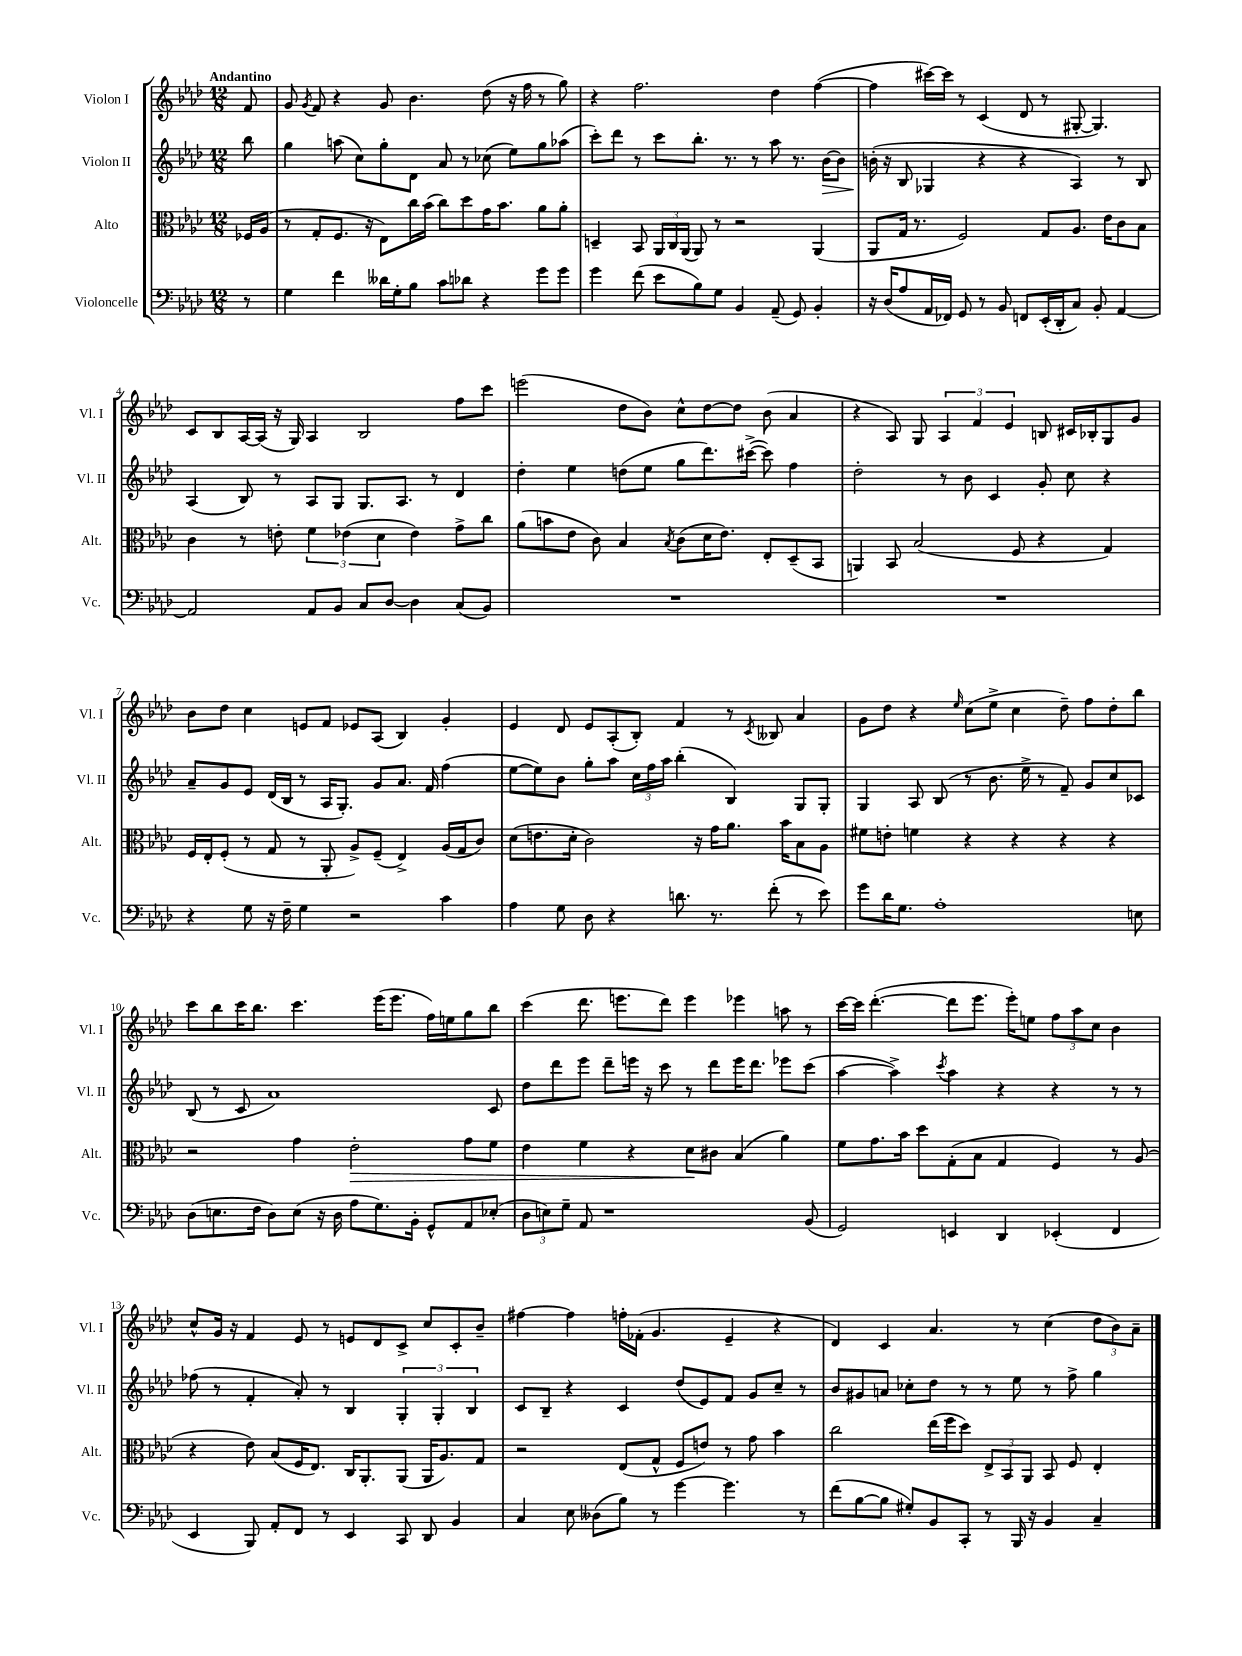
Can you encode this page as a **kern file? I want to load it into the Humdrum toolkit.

**kern	**kern	**kern	**kern
*staff4	*staff3	*staff2	*staff1
*clefF4	*clefC3	*clefG2	*clefG2
*k[b-e-a-d-]	*k[b-e-a-d-]	*k[b-e-a-d-]	*k[b-e-a-d-]
*M12/8	*M12/8	*M12/8	*M12/8
8r	16F-/LL	8bb-\	8f/
.	(16A-/JJ	.	.
=	=	=	=
4G\	8r	4gg\	8g/
.	.	.	8qg/
.	8G'/L	.	8f/
4f\	8.F/J	(8aa\	4r
.	.	8cc\L)	.
.	16r	.	.
16d--\LL	8E-\L)	8gg'\	8g/
16G'\J	.	.	.
8B-\J	16cc\L	8d-\J	4.b-\
.	(16b-\JJ	.	.
8c\L	8cc\L)	8a-/	.
8d-\J	8dd-\	8r	.
4r	16g\K	(8cc-\	(8dd-\
.	8.b-\J	.	.
.	.	8ee-\L)	16r
.	.	.	16ff\
8g\L	8a-\L	8gg\	8r
8g\J	8a-'\J	(8aa-\J	8gg\)
=	=	=	=
4g\	4D~/	8ccc'\L)	4r
.	.	8ddd-\J	.
(8f\	8BB-/	8r	2.ff\
8e-\L	24AA-/LL	8ccc\L	.
.	24C/	.	.
.	(24AA-/JJ	.	.
8B-\)	8AA-/)	8.bb-'\J	.
8G\J	8r	.	.
.	.	8.r	.
4BB-/	2r	.	.
.	.	8r	.
(8AA-~/	.	8aa-\	4dd-\
8GG/)	.	8.r	.
4BB-'/	(4AA-/	.	([4ff\
.	.	[16b-\LK	.
.	.	8b-\]J	.
=	=	=	=
16r	8AA-/L	(16b'\	4ff\]
(16D-/LK	.	16r	.
8A-/	16G/Jk	8B-/	.
.	8.r	.	.
16AA-/L	.	4G-/	[16ccc#\LL)
16FF-/JJ)	.	.	16ccc#\]JJ
8GG/	2F/)	.	8r
8r	.	4r	(4c/
8BB-/	.	.	.
8FF/L	.	4r	8d-/
(16EE-'/L	8G/L	.	8r
16DD-'/J	.	.	.
8C/J)	8.A-/J	4A-/)	[8G#'/
8BB-'/	.	.	4.G#/])
.	16e-\LK	.	.
[4AA-/	8c\	8r	.
.	8B-\J	8B-/	.
=	=	=	=
2AA-/]	4c\	(4A-/	8c/L
.	.	.	8B-/
.	8r	8B-/)	[16A-/L
.	.	.	(16A-/]JJ
.	8e'\	8r	16r
.	.	.	16G/)
8AA-/L	6f\	8A-/L	4A-/
8BB-/J	.	8G/J	.
.	(6e-\	.	.
8C/L	.	8.G/L	2B-/
.	6d-\	.	.
[8D-/J	.	.	.
.	.	8.A-/J	.
4D-\]	4e-\)	.	.
.	.	8r	.
(8C/L	8g^\L	4d-/	8ff\L
8BB-/J)	8cc\J	.	8ccc\J
=	=	=	=
1.r	(8a-\L	4dd-'\	(2eee\
.	8b\	.	.
.	8e-\J	4ee-\	.
.	8c\)	.	.
.	4B-/	(8dd\L	8dd-\L
.	.	8ee-\J	8b-\J)
.	8qB-/	.	.
.	(8c\L	8gg\L	8cc^^\L
.	16d-\K	8.ddd-\)	[8dd-\
.	8.e-\J)	.	.
.	.	.	8dd-\]J
.	.	([16ccc#^\Jk	.
.	8E-'/L	8ccc#\])	(8b-\
.	(8D-~/	4ff\	4a-/
.	8BB-/J	.	.
=	=	=	=
1.r	4AA/)	2dd-'\	4r
.	8BB-/	.	8A-/)
.	(2B-/	.	8G/
.	.	8r	6A-/
.	.	8b-\	.
.	.	.	6f/
.	.	4c/	.
.	.	.	6e-/
.	8F/	.	.
.	4r	8g'/	8B/
.	.	8cc\	16c#/LL
.	.	.	16B-'/J
.	4G/)	4r	8G/
.	.	.	8g/J
=	=	=	=
4r	16F/LL	8a-~/L	8b-\L
.	16E-'/J	.	.
.	(8F'/J	8g/	8dd-\J
8G\	8r	8e-/J	4cc\
16r	8G/	(16d-/LL	.
16F~\	.	16B-/JJ	.
4G\	8r	8r	8e/L
.	8AA-'/	16A-/LK	8f/J
.	.	8.G'/J)	.
2r	8A-^/L)	.	8e-/L
.	(8F~/J	8g/L	(8A-/J
.	4E-^/)	8.a-/J	4B-/)
.	.	16f/	.
4c\	(16A-/LL	(4ff\	4g'/
.	16G/J	.	.
.	8c/J)	.	.
=	=	=	=
4A-\	(8d-\L	[8ee-\L	4e-/
.	8.e\	8ee-\])	.
8G\	.	8b-\J	8d-/
.	16d-'\Jk	.	.
8D-\	2c\)	8gg'\L	8e-/L
4r	.	8aa-\J	(8A-'/
.	.	24cc\LL	8B-'/J)
.	.	24ff\	.
.	.	24aa-\JJ	.
8.d\	.	(4bb-'\	4f/
.	16r	.	.
8.r	16g\LK	.	.
.	8.a-\J	4B-/)	8r
.	.	.	8qc/
(8f'\	.	.	8B--/
.	16b-\LK	.	.
8r	8B-\	8G/L	4a-/
8e-\)	8A-\J	8G'/J	.
=	=	=	=
8g\L	8f#\L	4G/	8g\L
16d-\K	8e'\J	.	8dd-\J
8.G\J	.	.	.
.	4f\	8A-/	4r
1A-'	.	(8B-/	.
.	.	.	16qqee-/
.	4r	8r	(8cc\L
.	.	8.b-\	8ee-^\J
.	4r	.	4cc\
.	.	16ee-^\	.
.	.	8r	.
.	4r	8f~/)	8dd-~\)
.	.	8g/L	8ff\L
.	4r	8cc/	8dd-'\
8E\	.	8c-/J	8bb-\J
=	=	=	=
(8D-\L	2r	(8B-/	8ccc\L
8.E\	.	8r	8bb-\
.	.	8c/	16ccc\K
16F\Jk	.	.	8.bb-\J
8D-\L)	.	1a-)	.
(8E\J	4g\	.	4.ccc\
16r	.	.	.
16D-\	.	.	.
8A-\L	2e-'\	.	.
8.G\)	.	.	(16eee-\LK
.	.	.	8.eee-\J
16BB-'\Jk	.	.	.
8GG^^/L	.	.	16ff\LL)
.	.	.	16ee\J
8AA-/	8g\L	.	8gg\
(8E-'/J	8f\J	8c/	8bb-\J
=	=	=	=
12D-\L	4e-\	8dd-\L	(4ccc\
12E\)	.	.	.
.	.	8ddd-\	.
12G~\J	.	.	.
8AA-/	4f\	8eee-\J	8.ddd-\
1r	.	8ddd-~\L	.
.	.	.	8.eee\L
.	4r	16eee\Jk	.
.	.	16r	.
.	.	8ccc\	8ddd-\J)
.	8d-\L	8r	4eee\
.	8c#\J	8ddd-\L	.
.	(4B-/	16eee\K	4eee-\
.	.	8.ddd-\J	.
.	4a-\)	8eee-\L	8aa\
(8BB-/	.	(8ccc\J	8r
=	=	=	=
2GG/)	8f\L	[4aa-\	[16ccc\LL
.	.	.	16ccc\]JJ
.	8.g\	.	([4.ddd-'\
.	.	4aa-^\])	.
.	16b-\Jk	.	.
.	8dd-\L	.	.
.	.	8qccc/	.
4EE/	(8G'\	4aa-\	8ddd-\]L
.	8B-\J	.	8.eee-\J
4DD-/	4G/	4r	.
.	.	.	16eee-'\LK)
.	.	.	8ee\J
(4EE-'/	4F/)	4r	12ff\L
.	.	.	12aa-\
.	.	.	12cc\J
4FF/	8r	8r	4b-\
.	(8A-/	8r	.
=	=	=	=
4EE-/	4r	(8ff-\	8cc^^/L
.	.	8r	16g/Jk
.	.	.	16r
8BBB-/)	8e-\)	4f'/	4f/
8AA-'/L	(8B-/L	.	.
8FF/J	16F/K	8a-'/)	8e-/
.	8.E-/J)	.	.
8r	.	8r	8r
4EE-/	16C/LK	4B-/	8e/L
.	8.AA-'/	.	.
.	.	.	8d-/
8CC/	(8AA-/J	6G'/	8c^/J
8DD-/	16AA-/LK	.	8cc/L
.	.	6G'/	.
.	8.A-/)	.	.
4BB-/	.	.	8c'/
.	.	6B-/	.
.	8G/J	.	8b-~/J
=	=	=	=
4C/	2r	8c/L	[4ff#\
.	.	8B-~/J	.
8E-\	.	4r	4ff#\]
(8D--\L	.	.	.
8B-\J)	(8E-/L	4c/	16ff'\LL
.	.	.	(16f-'\JJ
8r	8G^^/J	.	4.g/
[4g\	8F/L	(8dd-/L	.
.	8e/J)	8e-/)	.
4.g\]	8r	8f/J	4e-~/
.	8g\	8g/L	.
.	4b-\	8cc~/J	4r
8r	.	8r	.
=	=	=	=
(8f\L	2cc\	8b-/L	4d-/)
[8B-\	.	8g#/	.
8B-\]J	.	8a/J	4c/
8G#'/L)	.	8cc-'\L	.
8BB-/	(16ee-\LL	8dd-\J	4.a-/
.	16ff\J	.	.
8CC'/J	8dd-\J)	8r	.
8r	12E-^/L	8r	.
.	12BB-/	.	.
16BBB-/	.	8ee-\	8r
.	12AA-/J	.	.
16r	.	.	.
4BB-/	8BB-/	8r	(4cc\
.	8F/	8ff^\	.
4C~/	4E-'/	4gg\	12dd-\L
.	.	.	12b-\)
.	.	.	12a-~\J
==	==	==	==
*-	*-	*-	*-
